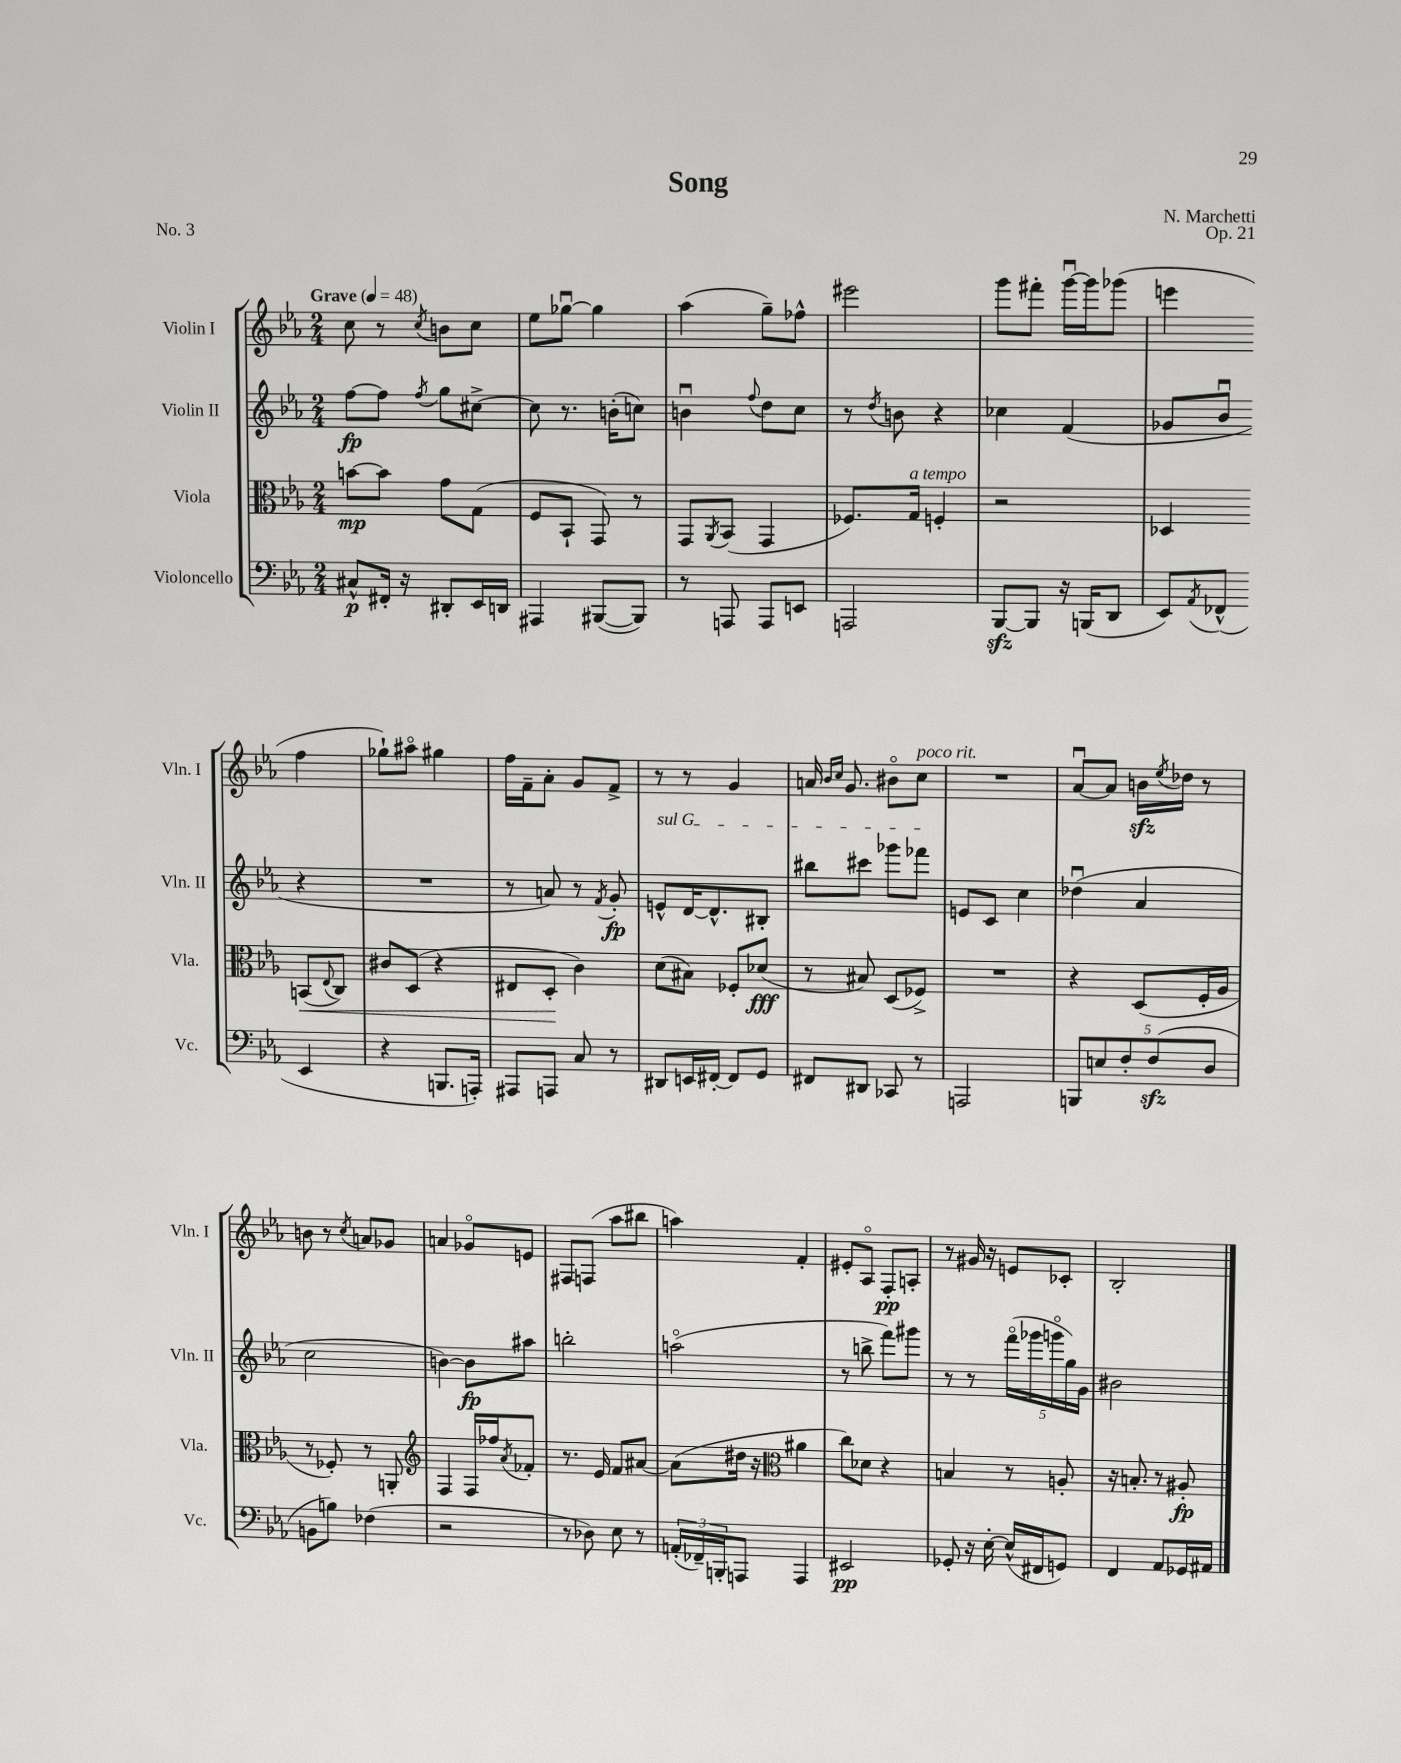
\header { title = "Song" composer = "N. Marchetti" opus = "Op. 21" piece = "No. 3" }
<<
\new StaffGroup <<
\new Staff = "s0" \with { instrumentName = "Violin I" shortInstrumentName = "Vln. I" } {
    \clef treble \key ees \major \numericTimeSignature \time 2/4 \tempo "Grave" 4 = 48
    c''8 r8 \acciaccatura { c''8 } b'8 c''8 |
    ees''8 ges''8~\downbow ges''4 |
    aes''4( g''8--) fes''8-^ |
    eis'''2 |
    g'''8 fis'''8-. g'''16~\downbow g'''16 ges'''8( |
    e'''4 f''4 |
    ges''8-!) ais''8\flageolet gis''4 |
    f''16 f'16-- aes'8-. g'8 f'8-> |
    r8 r8 g'4 |
    a'16 \grace { bes'16 c''16 } g'8. bis'8\flageolet c''8^\markup { \italic "poco rit." } |
    R2 |
    aes'8~\downbow aes'8 b'16\sfz \acciaccatura { ees''8 } des''16 r8 |
    b'8 r8 \acciaccatura { c''8 } a'8 ges'8 |
    a'4 ges'8\flageolet e'8 |
    fis8 f8( aes''8 bis''8 |
    a''4) f'4-. |
    eis'8-. aes8\flageolet f8-.\pp a8-. |
    r8 gis'16 r16 e'8 ces'8-. |
    bes2-. \bar "|." |
}
\new Staff = "s1" \with { instrumentName = "Violin II" shortInstrumentName = "Vln. II" } {
    \clef treble \key ees \major \numericTimeSignature \time 2/4
    f''8~\fp f''8 \acciaccatura { f''8 } g''8 cis''8~-> |
    cis''8 r8. b'16-.( c''8) |
    b'4\downbow \appoggiatura { f''8 } d''8 c''8 |
    r8 \acciaccatura { d''8 } b'8 r4 |
    ces''4 f'4( |
    ges'8 bes'8\downbow r4 |
    R2 |
    r8 a'8) r8 \acciaccatura { f'8 } g'8-.\fp |
    \once \override TextSpanner.bound-details.left.text = \markup { \italic "sul G" } e'8-^\startTextSpan d'16~ d'8.-^ bis8-. |
    bis''8 cis'''8 ges'''8 fes'''8\stopTextSpan |
    e'8 c'8 c''4 |
    des''4\downbow( aes'4 |
    c''2 |
    b'4~) b'8\fp ais''8 |
    b''2-. |
    a''2\flageolet( |
    r8 b''8-> f'''8) gis'''8 |
    r8 r8 \tuplet 5/4 { f'''16\flageolet( ges'''16 g'''16\flageolet g''16) g'16 } |
    bis'2 \bar "|." |
}
\new Staff = "s2" \with { instrumentName = "Viola" shortInstrumentName = "Vla." } {
    \clef alto \key ees \major \numericTimeSignature \time 2/4
    b'8~\mp b'8 g'8 g8( |
    f8 bes,8-! g,8) r8 |
    g,8 \acciaccatura { aes,8 } bes,8( g,4 |
    fes8.) g16^\markup { \italic "a tempo" } f4-. |
    r2 |
    des4 b,8\<( \appoggiatura { ees8 } c8) |
    cis'8 d8( r4 |
    eis8 d8-.\! c'4) |
    d'8( bis8) fes8-. des'8\fff( |
    r8 bis8) d8( fes8->) |
    R2 |
    r4 d8( f16-. aes16 |
    r8 fes8-.) r8 a,8-. |
    \clef treble f4 f16 fes''16 \acciaccatura { aes'8 } fes'8-. |
    r8. ees'16 f'8 ais'8~ |
    ais'8( dis''16 r16 \clef alto ais'4 |
    c''8) des'8 r4 |
    b4 r8 a8-. |
    r16 b8.-. r8 ais8-.\fp \bar "|." |
}
\new Staff = "s3" \with { instrumentName = "Violoncello" shortInstrumentName = "Vc." } {
    \clef bass \key ees \major \numericTimeSignature \time 2/4
    cis8-^\p fis,16-. r16 dis,8-. ees,16 d,16 |
    ais,,4 bis,,8~( bis,,8) |
    r8 a,,8 a,,8 e,8 |
    a,,2 |
    bes,,8~\sfz bes,,8 r16 b,,16( d,8 |
    ees,8) \acciaccatura { aes,8 } fes,8-^( ees,4 |
    r4 b,,8. a,,16-.) |
    ais,,8 a,,8 c8 r8 |
    dis,8 e,16 fis,16~-. fis,8 g,8 |
    fis,8 dis,8 ces,8 r8 |
    a,,2 |
    \tuplet 5/4 { b,,8 e8 f8-. f8\sfz( d8 } |
    b,8 b8) fes4( |
    r2 |
    r8 des8) ees8 r8 |
    \tuplet 3/2 { a,16-.( fes,16--) b,,16-. } a,,8 a,,4 |
    eis,2\pp |
    ges,8-. r16 ees16~-. ees16-^( fis,16 g,8) |
    f,4 aes,8 ges,16 ais,16 \bar "|." |
}
>>
>>
\layout { \context { \Score \remove "Bar_number_engraver" } }
